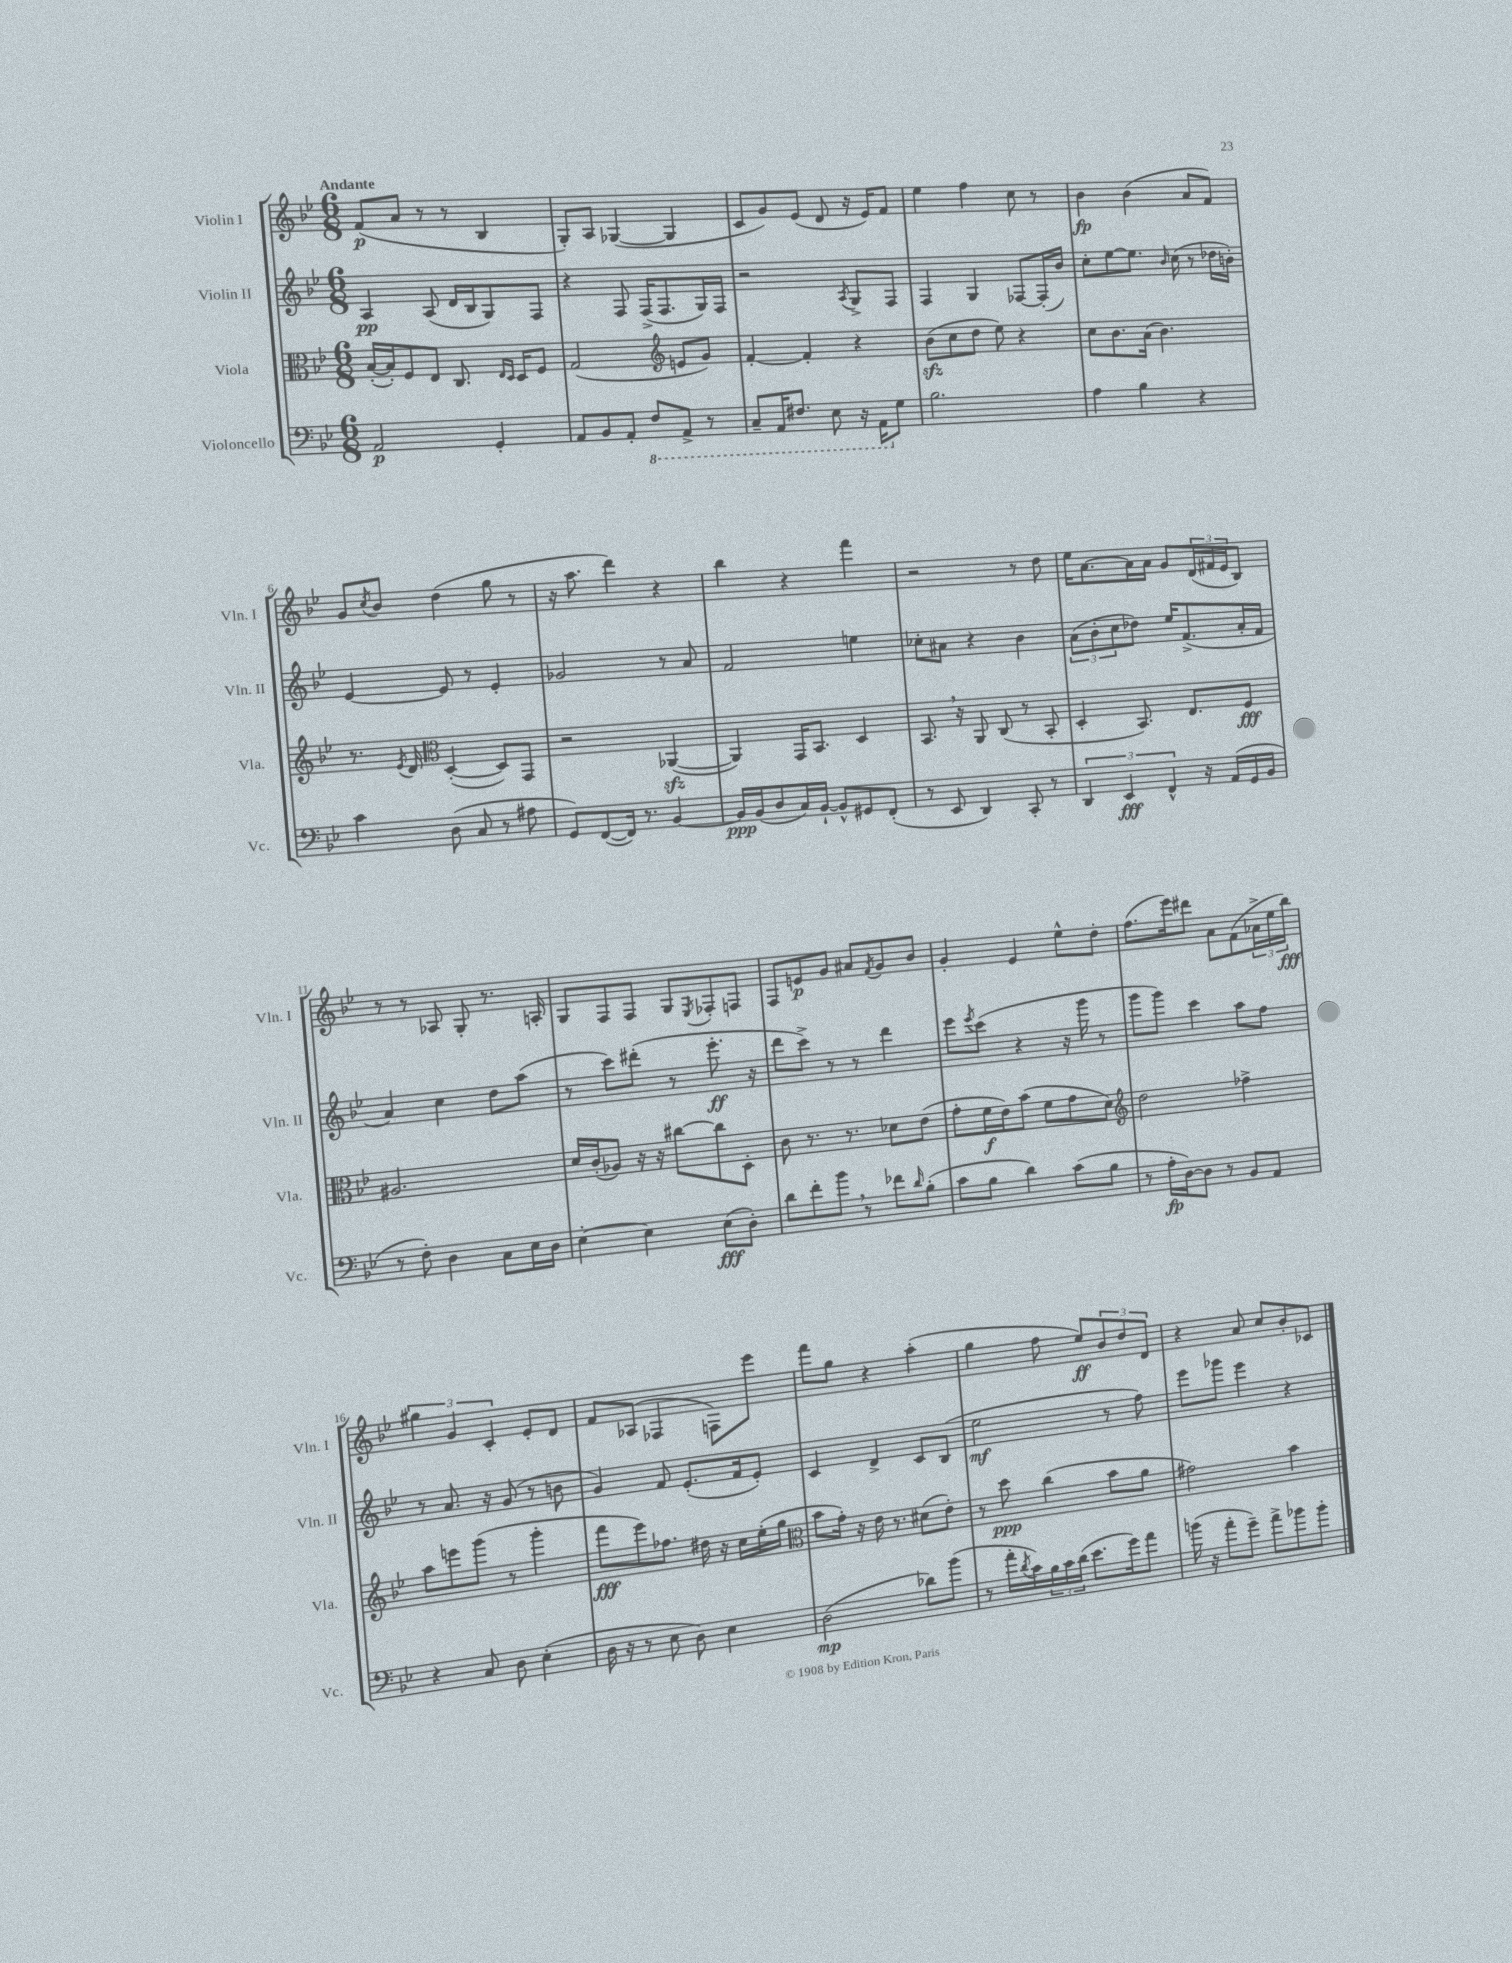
<<
\new StaffGroup <<
\new Staff = "s0" \with { instrumentName = "Violin I" shortInstrumentName = "Vln. I" } {
    \clef treble \key bes \major \numericTimeSignature \time 6/8 \tempo "Andante"
    f'8\p( a'8 r8 r8 bes4 |
    g8-.) a8 ges4~( ges4 |
    c'8 g'8) ees'8( d'8 r16 ees'16) f'8 |
    ees''4 f''4 c''8 r8 |
    bes'4\fp bes'4( a'8 f'8) |
    g'8 \acciaccatura { c''8 } bes'8 d''4( g''8 r8 |
    r16 a''8. d'''4) r4 |
    bes''4 r4 f'''4 |
    r2 r8 d''8 |
    ees''16 a'8.~ a'16 a'16 g'8 \tuplet 3/2 { d'16( fis'16 ees'16 } bes8) |
    r8 r8 aes8 g8-. r8. a16-. |
    g8 f8 f8 g8 \acciaccatura { ees8 } fes8-. f8 |
    f8 e'8\p g'8 ais'8 \acciaccatura { f'8 } g'8 bes'8 |
    g'4-. ees'4 ees''8-^ d''8-. |
    f''8.( ees'''16) dis'''8 a'8 f'8( \tuplet 3/2 { aes'16-> ees''16 bes''16\fff) } |
    \tuplet 3/2 { gis''4 g'4 c'4-. } ees'8-. d'8 |
    f'8 aes8( fes4 f8) ees'''8 |
    f'''8 g''8 r4 a''4-.( |
    g''4 f''8 ees''8\ff) \tuplet 3/2 { bes'8 d''8 d'8 } |
    r4 a'8 c''8 bes'8-. ces'8 \bar "|." |
}
\new Staff = "s1" \with { instrumentName = "Violin II" shortInstrumentName = "Vln. II" } {
    \clef treble \key bes \major \numericTimeSignature \time 6/8
    a4\pp a8( d'16 bes16 g8) f8 |
    r4 f8 f16->( f8. g16) f16 |
    r2 \acciaccatura { a8 } g8-> f8 |
    f4 g4 fes8~ fes16-.( bes'16) |
    c''8-. ees''8~ ees''8. \grace { bes'16 } c''16( r8 des''16 b'16-.) |
    ees'4~ ees'8 r8 ees'4-. |
    ges'2 r8 a'8 |
    f'2 e''4 |
    ces''8-. ais'8 r4 bes'4 |
    \tuplet 3/2 { a'8( bes'8-. c''8 } des''8) ees''16 f'8.->( a'16-. f'16 |
    a'4) c''4 d''8 a''8( |
    r8 c'''8) dis'''8-.( r8 ees'''8.-.\ff r16 |
    d'''8 c'''8->) r8 r8 d'''4 |
    ees'''8 \acciaccatura { ees'''8 } c'''8( r4 r16 g'''16 r8 |
    g'''8 g'''8) c'''4 a''8 f''8 |
    r8 a'8. r16 g'8( r8 b'8 |
    g'4) f'8 ees'8.-.( f'16 ees'8-.) |
    c'4 d'4-> c'8 bes8( |
    ees''2\mf r8 f''8) |
    ees'''8 ges'''8 ees'''4 r4 \bar "|." |
}
\new Staff = "s2" \with { instrumentName = "Viola" shortInstrumentName = "Vla." } {
    \clef alto \key bes \major \numericTimeSignature \time 6/8
    bes16~-.( bes16-.) f8 ees8 c8. \grace { ees16 d16 } d16 f8 |
    g2( \clef treble e'8 g'8) |
    f'4~-. f'4-. r4 |
    bes'8\sfz( c''8 d''8 ees''8) r4 |
    c''8 bes'8. a'16( bes'4.) |
    r8. \acciaccatura { ees'8 } d'16 \clef alto d4~-.( d8) g,8 |
    r2 aes,4~\sfz( |
    aes,4) g,16 bes,8. d4 |
    bes,8. \breathe r16 a,8 c8( r8 bes,8-. |
    d4-. bes,8.) ees8. f8\fff |
    ais2. |
    d'16 c'16-.( aes8) r16 r16 cis''8~ cis''8 d8-. |
    c'8 r8. r8. des'8 ees'8( |
    g'8-. f'16\f ees'16) bes'8( f'8 g'8 d'8) |
    \clef treble d''2 fes''4-> |
    a''8 e'''8 g'''8( r8 g'''4-. |
    f'''8\fff ees'''8) fes''8. dis''16 r16 c''16 ees''16-.( g''16 |
    \clef alto bes'8 g'16-.) r16 ees'16 r8. dis'8( ees'8-.) |
    r8 d''8\ppp c''4( bes'8 a'8 |
    gis'2) bes'4 \bar "|." |
}
\new Staff = "s3" \with { instrumentName = "Violoncello" shortInstrumentName = "Vc." } {
    \clef bass \key bes \major \numericTimeSignature \time 6/8
    a,2\p g,4-. |
    a,8 bes,8 a,8-. \ottava #-1 f,8 a,,8-> r8 |
    c,8-- a,,16 fis,8. ees,8 r16 a,,16 \ottava #0 g8 |
    bes2. |
    a4 bes4 r4 |
    c'4 d8( c8 r8 ais8 |
    g,8) f,8~( f,16) r8. bes,4~ |
    bes,16\ppp bes,16( d8 c16) bes,16~-! bes,8-^ gis,8 f,8-.( |
    r8 ees,8 d,4) c,8-. r8 |
    \tuplet 3/2 { d,4 ees,4\fff f,4-^ } r16 a,16( g,16 bes,16 |
    r8 f8-.) d4 c8 ees16 d16 |
    ees4~-. ees4 ees8\fff( d8-.) |
    d'8 f'8-. bes'8 \breathe r8 fes'8 \grace { d'16 } bes8-.( |
    c'8 bes8 d'4) c'8( bes8 |
    r8 a16-.\fp d16~) d8 r8 bes,8 a,8 |
    r4 c8 d8 ees4-.( |
    d16 r16 r8 ees8 d8) ees4 |
    d2\mp( des'8) bes'8( |
    r8 a'16-. \acciaccatura { d'8 } c'16) \tuplet 3/2 { bes16 c'16 d'16( } ees'8. g'16) a'8 |
    b'16( r16 a'8-. g'8--) a'8-> bes'8 bes'8-. \bar "|." |
}
>>
>>
